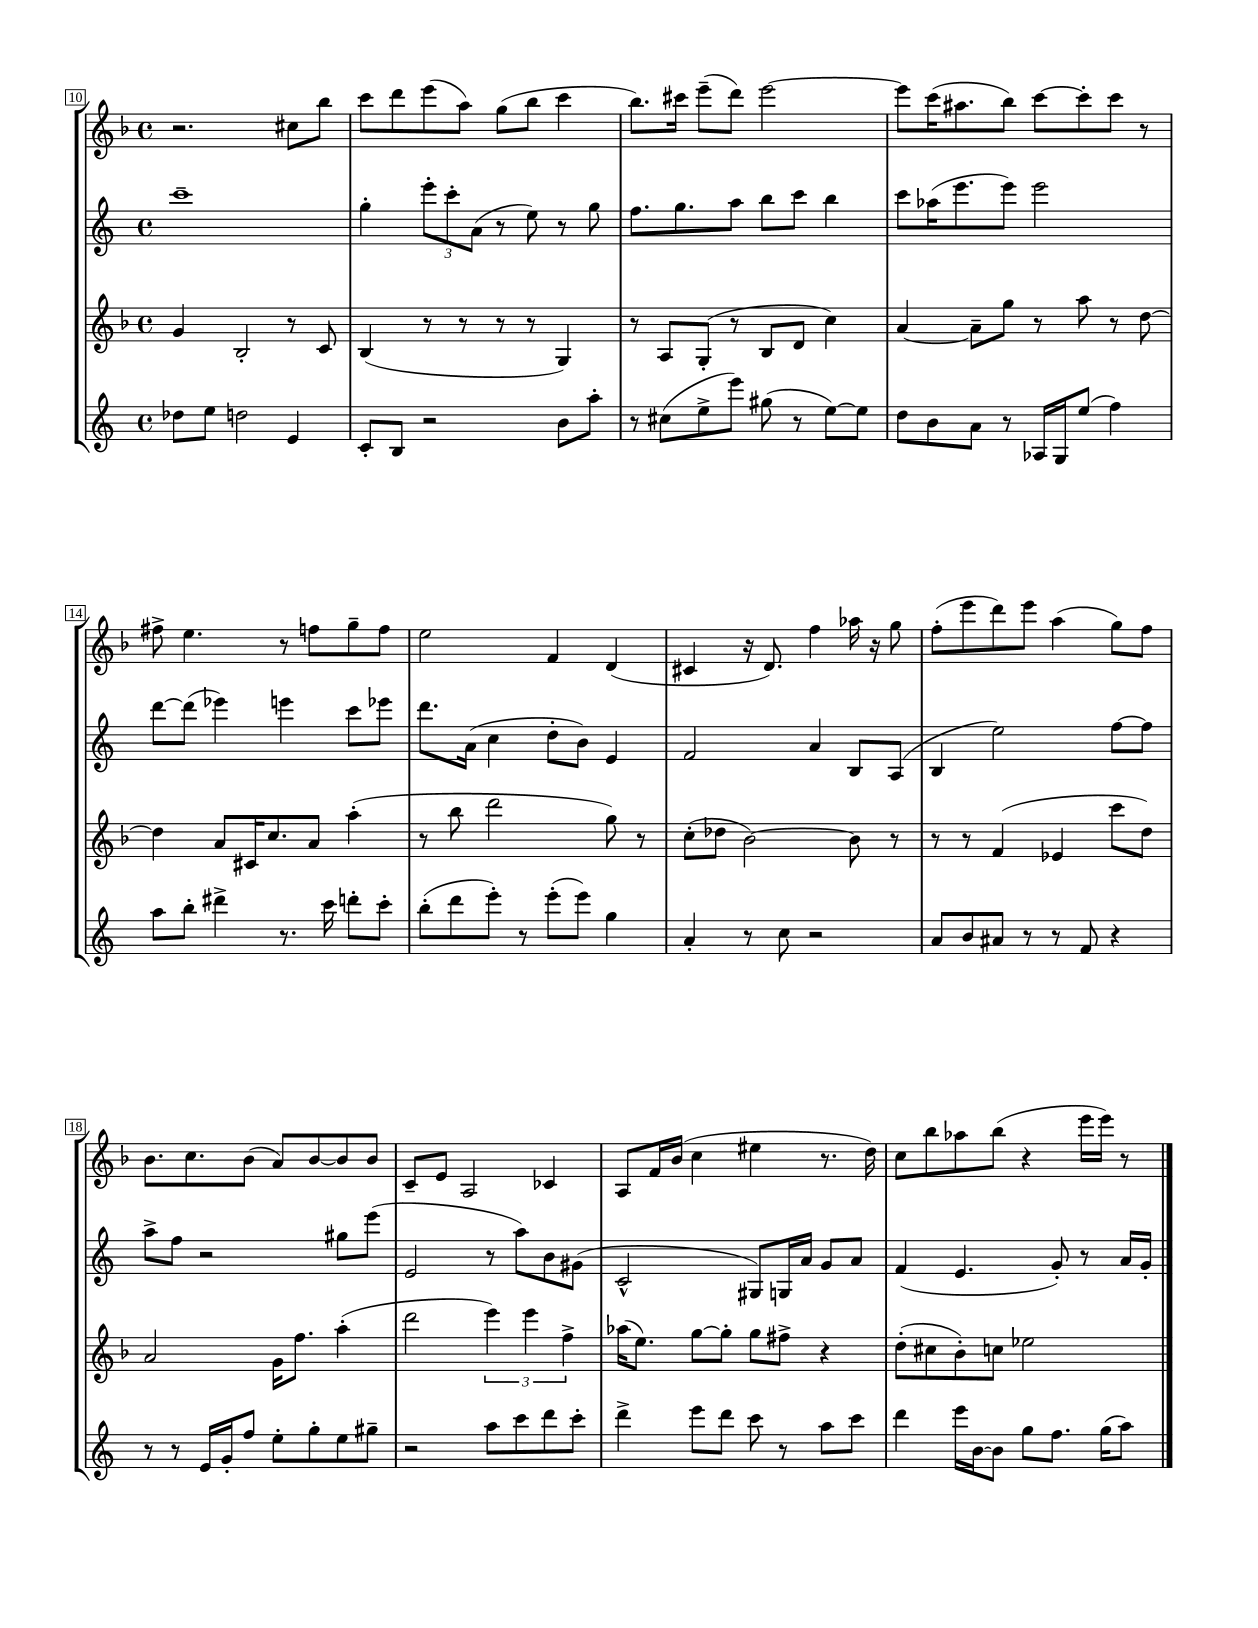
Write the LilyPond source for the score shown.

<<
\new StaffGroup <<
\new Staff = "s0" {
    \clef treble \key f \major \defaultTimeSignature \time 4/4
    r2. cis''8 bes''8 |
    c'''8 d'''8 e'''8( a''8) g''8( bes''8 c'''4 |
    bes''8.) cis'''16 e'''8--( d'''8) e'''2~ |
    e'''8 c'''16( ais''8. bes''8) c'''8~ c'''8-. c'''8 r8 |
    fis''8-> e''4. r8 f''8 g''8-- f''8 |
    e''2 f'4 d'4( |
    cis'4 r16 d'8.) f''4 aes''16 r16 g''8 |
    f''8-.( e'''8 d'''8) e'''8 a''4( g''8) f''8 |
    bes'8. c''8. bes'8( a'8) bes'8~ bes'8 bes'8 |
    c'8-- e'8 a2 ces'4 |
    a8 f'16 bes'16( c''4 eis''4 r8. d''16) |
    c''8 bes''8 aes''8 bes''8( r4 e'''16 e'''16) r8 \bar "|." |
}
\new Staff = "s1" {
    \clef treble \key c \major \defaultTimeSignature \time 4/4
    c'''1-- |
    g''4-. \tuplet 3/2 { e'''8-. c'''8-. a'8( } r8 e''8) r8 g''8 |
    f''8. g''8. a''8 b''8 c'''8 b''4 |
    c'''8 aes''16( e'''8. e'''8) e'''2 |
    d'''8~ d'''8( ees'''4) e'''4 c'''8 ees'''8 |
    d'''8. a'16( c''4 d''8-. b'8) e'4 |
    f'2 a'4 b8 a8( |
    b4 e''2) f''8~ f''8 |
    a''8-> f''8 r2 gis''8 e'''8( |
    e'2 r8 a''8) b'8 gis'8( |
    c'2-^ gis8) g16 a'16 g'8 a'8 |
    f'4( e'4. g'8-.) r8 a'16 g'16-. \bar "|." |
}
\new Staff = "s2" {
    \clef treble \key f \major \defaultTimeSignature \time 4/4
    g'4 bes2-. r8 c'8 |
    bes4( r8 r8 r8 r8 g4) |
    r8 a8 g8-.( r8 bes8 d'8 c''4) |
    a'4~ a'8-- g''8 r8 a''8 r8 d''8~ |
    d''4 a'8 cis'16 c''8. a'8 a''4-.( |
    r8 bes''8 d'''2 g''8) r8 |
    c''8-.( des''8 bes'2~) bes'8 r8 |
    r8 r8 f'4( ees'4 c'''8 d''8) |
    a'2 g'16 f''8. a''4-.( |
    d'''2 \tuplet 3/2 { e'''4) e'''4 f''4-> } |
    aes''16( e''8.) g''8~ g''8-. g''8 fis''8-> r4 |
    d''8-.( cis''8 bes'8-.) c''8 ees''2 \bar "|." |
}
\new Staff = "s3" {
    \clef treble \key c \major \defaultTimeSignature \time 4/4
    des''8 e''8 d''2 e'4 |
    c'8-. b8 r2 b'8 a''8-. |
    r8 cis''8( e''8-> e'''8) gis''8( r8 e''8~) e''8 |
    d''8 b'8 a'8 r8 aes16 g16 e''8( f''4) |
    a''8 b''8-. dis'''4-> r8. c'''16 d'''8-. c'''8-. |
    b''8-.( d'''8 e'''8-.) r8 e'''8-.( e'''8) g''4 |
    a'4-. r8 c''8 r2 |
    a'8 b'8 ais'8 r8 r8 f'8 r4 |
    r8 r8 e'16 g'16-. f''8 e''8-. g''8-. e''8 gis''8-- |
    r2 a''8 c'''8 d'''8 c'''8-. |
    d'''4-> e'''8 d'''8 c'''8 r8 a''8 c'''8 |
    d'''4 e'''16 b'16~ b'8 g''8 f''8. g''16( a''8) \bar "|." |
}
>>
>>
\layout { \context { \Score currentBarNumber = #10 \override BarNumber.stencil = #(make-stencil-boxer 0.1 0.3 ly:text-interface::print) } }
